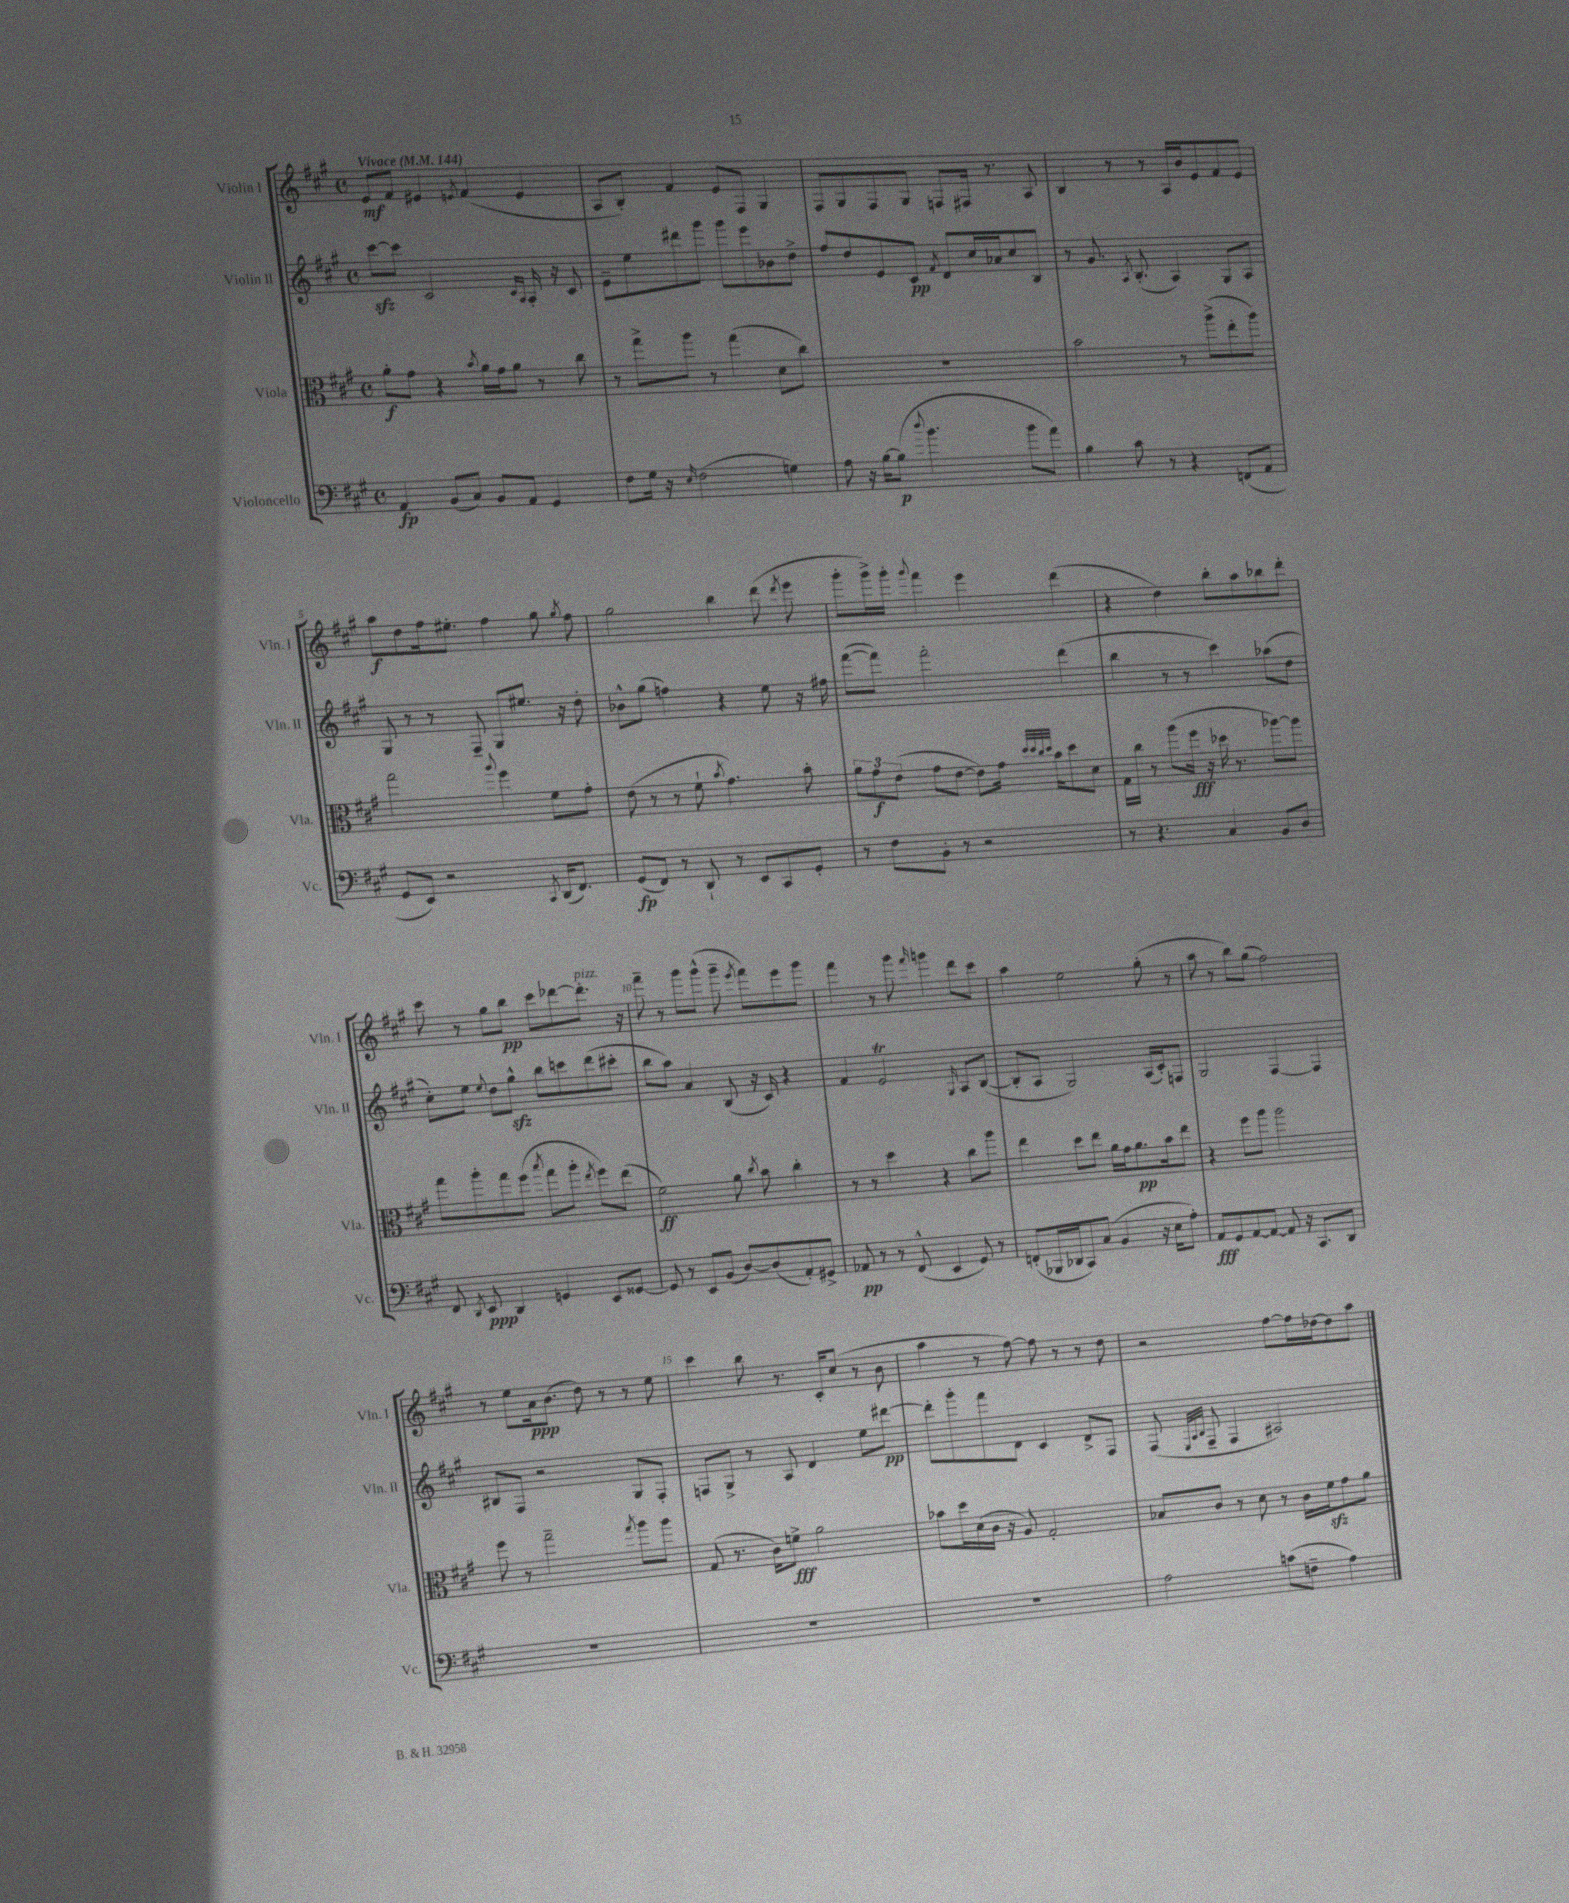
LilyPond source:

<<
\new StaffGroup <<
\new Staff = "s0" \with { instrumentName = "Violin I" shortInstrumentName = "Vln. I" } {
    \clef treble \key a \major \defaultTimeSignature \time 4/4 \tempo "Vivace" 4 = 144
    \autoBeamOff e'8[\mf fis'8] eis'4 \acciaccatura { e'8 } fis'4( e'4 |
    a8[ b8]-.) fis'4 e'8[ fis8] gis4 |
    fis8[ gis8 fis8 gis8] f8[ fis16] r8. a8 |
    b4 r8 r8 a16[ b'16 e'8 fis'8 e'8] |
    a''8[\f d''8 fis''16 eis''8.]-. fis''4 gis''8 \acciaccatura { gis''8 } fis''8 |
    gis''2 b''4 d'''8( \acciaccatura { d'''8 } e'''8 |
    gis'''8[-. gis'''16->) gis'''16]-. \appoggiatura { gis'''8 } fis'''4 e'''4 d'''4( |
    r4 d''4) b''8[-. a''8 bes''8 d'''8]-. |
    cis'''8 r8 gis''8[ b''8]\pp cis'''8[ des'''8~ des'''8.]-.^\markup { \italic "pizz." } r16 |
    fis'''8-- r8 gis'''8[ gis'''8]-^( gis'''8-- \acciaccatura { e'''8 } fis'''8[) e'''8 gis'''8] |
    fis'''4 r8 gis'''8 \grace { fis'''16 } g'''4 d'''8[ cis'''8] |
    a''4 e''2 gis''8-.( r8 |
    a''8 r8 b''8[) gis''8]( fis''2) |
    r8 e''8[ a'16\ppp b'8.]( d''8) r8 r8 e''8 |
    cis'''4 b''8 r8. cis'16[-. cis''8]( r8 b'8 |
    a''4 r8 fis''8~) fis''8 r8 r8 d''8 |
    r2 fis''8[~ fis''16 des''16~ des''8 a''8] \bar "|." |
}
\new Staff = "s1" \with { instrumentName = "Violin II" shortInstrumentName = "Vln. II" } {
    \clef treble \key a \major \defaultTimeSignature \time 4/4
    \autoBeamOff cis'''8[~\sfz cis'''8] cis'2 \grace { cis'16[ a16] } a16-. r16 cis'8 |
    e'8[-- e''8 dis'''8 gis'''8] gis'''8[ e'''8 bes'8 d''8]-> |
    fis''8[ d''8 e'8 cis'8]\pp \acciaccatura { fis'8 } d'8[ cis''16 aes'16 cis''8 b8] |
    r8 gis'8. \acciaccatura { a8 } b8.-.( a4) gis8[ a8] |
    gis8 r8 r8 fis8-- gis8[ eis''8.] r16 d''8-. |
    bes'8[-^ gis''8]( f''4) r4 e''8 r16 fis''16 |
    fis'''8[~( fis'''8]) fis'''2-. d'''4( |
    b''4 r8 r8 cis'''4) aes''8[( d''8] |
    cis''8[-.) e''8] \appoggiatura { e''8 } d''8[ gis''8]-^\sfz b''8[ c'''8 d'''8( cis'''8]-. |
    b''8[ a''8]) a'4 b8( r16 cis'16) r4 |
    fis'4 e'2\trill \grace { gis16 } a8[ b8]~( |
    b8[-. a8] gis2) a16[( cis'16-.) f8] |
    gis2 fis4~ fis4 |
    bis8[ fis8] r2 gis8[ fis8]-. |
    f8[ gis8]-> r8 a8 d'4 e''8[ dis'''8]~\pp |
    dis'''8[-. gis'''8-. fis'''8 d'8] cis'4 d'8[-> fis8] |
    fis8( \grace { e32[ a32 b32] } fis8-- fis4 ais2) \bar "|." |
}
\new Staff = "s2" \with { instrumentName = "Viola" shortInstrumentName = "Vla." } {
    \clef alto \key a \major \defaultTimeSignature \time 4/4
    \autoBeamOff a'8[-.\f gis'8] r4 \acciaccatura { b'8 } a'16[ gis'16 a'8] r8 cis''8 |
    r8 gis''8[-> a''8] r8 gis''4( d'8[ cis''8]) |
    R1 |
    b'2 r8 a''8[->( e''8-. a''8]) |
    gis''2 \appoggiatura { a''8 } fis''4 fis'8[ gis'8]-. |
    e'8( r8 r8 fis'8-! \acciaccatura { b'8 } gis'4.) b'8-. |
    \tuplet 3/2 { a'8[ gis'8\f e'8]( } gis'8[ e'8]~ e'8[) gis'16] \grace { d''32[ d''32 cis''32 d''32] } b'16[ d''8 d'8] |
    gis16[ cis''16] r8 a''8[( fis''16]\fff r16 des''16 r8. aes''8[~) aes''8] |
    gis''8[ a''8-. gis''8 fis''8]( \acciaccatura { b''8 } gis''8[ a''8]-. \acciaccatura { e''8 } fis''8[) e''8]( |
    fis'2\ff) a'8 \acciaccatura { cis''8 } b'8 cis''4-. |
    r8 r8 d''4 r4 cis''8[ a''8] |
    e''4 d''8[ e''8] a'16[ gis'16 a'8.\pp b'16 e''8] |
    r4 fis''8[ a''8] a''2 |
    fis''8 r8 gis''2-- \acciaccatura { gis''8 } a''8[ a''8] |
    gis8( r8. cis'16[) f'8]->\fff a'2 |
    bes'8[ d''16 d'16( cis'16] r16 a8) gis2-. |
    bes8[ cis'8] r8 d'8 r8 cis'16[ fis'16\sfz gis'8 a'8] \bar "|." |
}
\new Staff = "s3" \with { instrumentName = "Violoncello" shortInstrumentName = "Vc." } {
    \clef bass \key a \major \defaultTimeSignature \time 4/4
    \autoBeamOff a,4\fp b,8[( cis8]) b,8[ a,8] gis,4 |
    fis8[ gis16] r16 \grace { e16 } fis2( g4) |
    a8 r16 b16[~ b8]\p( \appoggiatura { d''8 } b'4. b'8[ a'8]) |
    b4 cis'8 r8 r4 f,8[( a,8] |
    gis,8[ e,8]) r2 \acciaccatura { cis,8 } d,16[( fis,8.]) |
    gis,8[\fp( fis,8]) r8 d,8-! r8 e,8[ cis,8 gis,8]-. |
    r8 fis8[ b,8]-. r8 r2 |
    r8 r4. cis4 b,8[ d8] |
    fis,8 \acciaccatura { d,8 } e,8\ppp d,4 g,4 e,8[ gisis,8]~ |
    gisis,8 r8 e,8[ b,8]( d8[~) d8( a,8-.) gis,8]-> |
    aes,8\pp r8 r8 fis,8-^( e,4 gis,8) r8 |
    f,8[-.( bes,,16 des,16 cis,8) cis8]( b,4 r16 e16[ a8]-.) |
    a,8[\fff gis,8 a,8~ a,8]~ a,8 r16 cis,8.[ d,8] |
    R1 |
    R1 |
    R1 |
    a2 c'8[( f8]-- a4) \bar "|." |
}
>>
>>
\layout { \context { \Score \override BarNumber.break-visibility = ##(#f #t #t) barNumberVisibility = #(every-nth-bar-number-visible 5) } }
